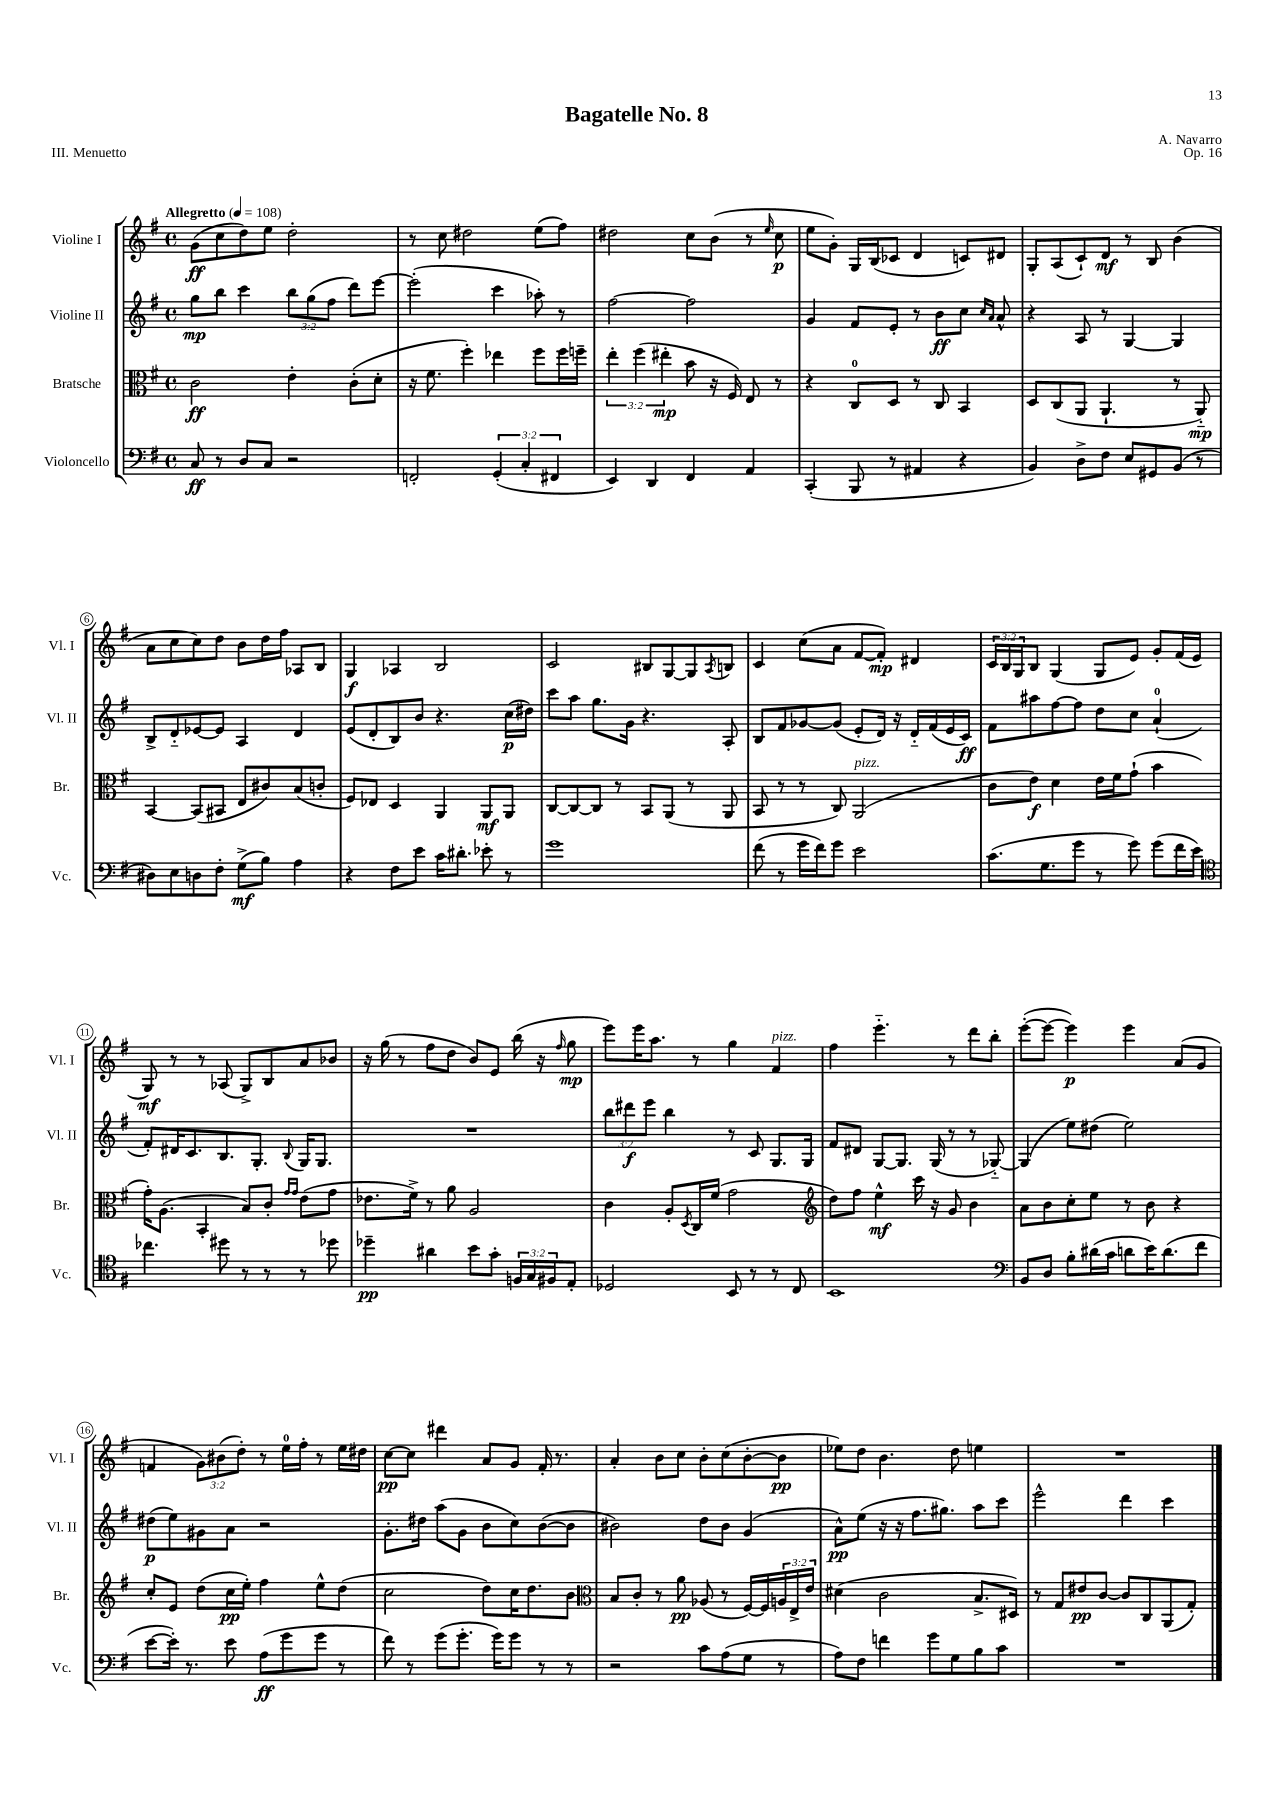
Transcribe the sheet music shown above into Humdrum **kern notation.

**kern	**kern	**kern	**kern
*staff4	*staff3	*staff2	*staff1
*clefF4	*clefC3	*clefG2	*clefG2
*k[f#]	*k[f#]	*k[f#]	*k[f#]
*M4/4	*M4/4	*M4/4	*M4/4
*met(c)	*met(c)	*met(c)	*met(c)
*MM108	*MM108	*MM108	*MM108
8C/	2c\	8gg\L	(8g\L
8r	.	8bb\J	8cc\
8D/L	.	4ccc\	8dd\)
8C/J	.	.	8ee\J
2r	4e'\	12bb\L	2dd'\
.	.	(12gg\	.
.	.	12ff#\J	.
.	(8c'\L	8ddd\L)	.
.	8d'\J	[8eee\J	.
=	=	=	=
2FF'/	16r	(2eee'\]	8r
.	8.f#\	.	.
.	.	.	8cc\
.	4ff#'\)	.	2dd#\
(6GG'/	4ee-\	4ccc\	.
6C'/	.	.	.
.	8ff#\L	8aa-'\)	(8ee\L
6FF#/	.	.	.
.	16ff#\L	8r	8ff#\J)
.	16ff~\JJ	.	.
=	=	=	=
4EE/)	6ee'\	[2ff#\	2dd#\
.	(6ff#\	.	.
4DD/	.	.	.
.	6ee#'\	.	.
4FF#/	8b\	2ff#\]	8cc\L
.	16r	.	(8b\J
.	16F#/)	.	.
4AA/	8E/	.	8r
.	.	.	16qqee/
.	8r	.	8cc\
=	=	=	=
(4CC'/	4r	4g/	8ee\L
.	.	.	8g'\J)
8BBB/	8C/L	8f#/L	16G/LL
.	.	.	(16B/J
8r	8D/J	8e'/J	8c-/J
4AA#/	8r	8r	4d/
.	8C/	8b\L	.
4r	4BB/	8cc\J	8c/L)
.	.	16qqcc/LL	.
.	.	16qqa/JJ	.
.	.	8a^^/	8d#/J
=	=	=	=
4BB/)	8D/L	4r	8G'/L
.	(8C/	.	(8A/
8D^\L	8AA/J	8A/	8c`/)
8F#\J	4.AA`/	8r	8d/J
8E/L	.	[4G/	8r
8GG#/	.	.	8B/
(8BB/J	8r	4G/]	(4b\
8r	8AA'~/)	.	.
=	=	=	=
8D#\L)	[4BB/	8B^/L	8a\L
8E\	.	8d'~/	8cc\
8D\	(8BB/]L	[8e-/	8cc\)
8F#'\J	8BB#/J	8e-/]J	8dd\J
(8G^\L	8E/L	4A/	8b\L
8B\J)	8c#/)	.	16dd\L
.	.	.	16ff#\JJ
4A\	(8B/	4d/	8A-/L
.	8c'/J	.	8B/J
=	=	=	=
4r	8F#/L)	(8e/L	4G/
.	8E-/J	8d'/	.
8F#\L	4D/	8B/)	4A-/
8e\J	.	8b/J	.
16c\LK	4AA/	4.r	2B/
8.d#'\J	.	.	.
8e-'\	8AA/L	.	.
8r	8AA/J	(16cc\LL	.
.	.	16dd#\JJ)	.
=	=	=	=
1g	[8C/L	8ccc\L	2c/
.	8C/_	8aa\J	.
.	8C/]J	8.gg\L	.
.	8r	.	.
.	.	16g\Jk	.
.	8BB/L	4.r	8B#/L
.	(8AA/J	.	[8G/
.	8r	.	8G/]
.	.	.	8qA/
.	8AA/	8A'/	8B/J
=	=	=	=
(8f#\	8BB/	8B/L	4c/
8r	8r	8f#/	.
16g\LL	8r	[8g-/	(8cc\L
16f#\J)	.	.	.
8g\J	8C/)	(8g-/]J	8a\J
2e\	(2AA/	8e'/L	[8f#/L
.	.	16d/Jk)	8f#'/]J)
.	.	16r	.
.	.	16d'~/LL	4d#/
.	.	(16f#/	.
.	.	16e/	.
.	.	16c/JJ)	.
=	=	=	=
(8.c\L	8c\L	8f#\L	24c/LL
.	.	.	24B/
.	.	.	24G/J
.	8e\J)	8aa#\	8B/J
8.G\	.	.	.
.	4d\	[8ff#\	(4G/
8g\J	.	8ff#\]J	.
8r	16e\LL	8dd\L	8G/L
.	16f#\J	.	.
8g\)	(8g`\J	8cc\J	8e/J)
(8g\L	4b\	(4a`/	8g'/L
16f#\L	.	.	(16f#/L
16e\JJ)	.	.	16e/JJ
=	=	=	=
*clefC4	*	*	*
4.cc-\	16g'\LK)	8f#'/L)	8G/)
.	(8.A\J	.	.
.	.	16d#/K	8r
.	.	8.c/	.
.	4BB'/	.	8r
8dd#\	.	8.B/	(8A-/
8r	8B/L)	.	8G^/L)
.	.	8.G'/J	.
8r	8c'/J	.	8B/
.	16qqg/LL	.	.
.	16qqg/JJ	8qqB/	.
8r	(8e\L	16G/LK	8a/
.	.	8.G/J	.
8dd-\	8g\J	.	8b-/J
=	=	=	=
4dd-~\	8.e-\L	1r	16r
.	.	.	(16gg\
.	.	.	8r
.	16f#^\Jk)	.	.
4a#\	8r	.	8ff#\L
.	8a\	.	8dd\J
8b\L	2A/	.	8b/L)
8g'\J	.	.	8e/J
24F/LL	.	.	(16bb\
24G/	.	.	.
.	.	.	16r
24F#/J	.	.	.
.	.	.	16qqff#/
8E'/J	.	.	8gg\
=	=	=	=
2D-/	4c\	12bb\L	8eee\L)
.	.	12ddd#\	.
.	.	.	16eee\K
.	.	12eee\J	.
.	.	.	8.aa\J
.	8A'/L	4bb\	.
.	8qD/	.	.
.	16C/L	.	8r
.	(16f#/JJ	.	.
8BB/	2g\	8r	4gg\
8r	.	8c/	.
8r	.	8.G/L	4f#/
8C/	.	.	.
.	.	16G/Jk	.
=	=	=	=
*	*clefG2	*	*
1BB	8dd\L)	8f#/L	4ff#\
.	8ff#\J	8d#/J	.
.	4ee^^\	[8G/L	4.eee'~\
.	.	8.G/]J	.
.	16ccc\	.	.
.	16r	(16G/	.
.	8g/	8r	8r
.	4b\	8r	8ddd\L
.	.	[8G-'~/)	8bb'\J
=	=	=	=
*clefF4	*	*	*
8BB/L	8a\L	(4G-/]	([8eee'\L
8D/J	8b\	.	8eee\_J
8B'\L	8cc'\	8ee\L)	4eee\])
(16d#\L	8ee\J	(8dd#\J	.
16c\JJ	.	.	.
8d\L	8r	2ee\)	4eee\
16e\K)	8b\	.	.
(8.d\	.	.	.
.	4r	.	(8a/L
8f#\J	.	.	8g/J
=	=	=	=
[8e\L	8cc'/L	(8dd#\L	4f/
16e'\]Jk)	8e/J	8ee\)	.
8.r	.	.	.
.	(8dd\L	8g#\	12g\L)
.	.	.	(12b#\
8e\	16cc\L	8a\J	.
.	.	.	12dd'\J)
.	16ee'\JJ)	.	.
(8A\L	4ff#\	2r	8r
8g\	.	.	16ee\LL
.	.	.	16ff#'\JJ
8g\J	8ee^^\L	.	8r
8r	(8dd\J	.	16ee\LL
.	.	.	16dd#\JJ
=	=	=	=
8f#\)	2cc\	8.g'\L	[8cc\L
8r	.	.	8cc\]J
.	.	16dd#\Jk	.
(8g\L	.	(8aa\L	4ddd#\
8.g'\J	.	8g\J	.
.	8dd\L)	8b\L	8a/L
16g\LK)	.	.	.
8g\J	16cc\K	8cc\)	8g/J
.	8.dd\	.	.
8r	.	([8b\	16f#'/
.	.	.	8.r
8r	8b\J	8b\]J	.
=	=	=	=
*	*clefC3	*	*
2r	8B/L	2b#\)	4a'/
.	8c'/J	.	.
.	8r	.	8b\L
.	8a\	.	8cc\J
8c\L	(8A-/	8dd\L	8b'\L
(8A\	8r	8b#\J	(8cc\
8G\J	[16F#/LL)	(4g/	[8b'\
.	16F#/]	.	.
8r	24A/	.	8b\]J
.	24E^/	.	.
.	24e/JJ	.	.
=	=	=	=
8A\L)	(4d#\	8a^^\L)	8ee-\L)
8F#\J	.	(8ee\J	8dd\J
4f\	2c\	16r	4.b\
.	.	16r	.
.	.	8.ff#\L	.
8g\L	.	.	.
.	.	8.gg#\J)	.
8G\	.	.	8dd\
8B\	8.B^/L	8aa\L	4ee\
8c\J	.	8ccc\J	.
.	16D#/Jk)	.	.
=	=	=	=
1r	8r	2eee^^\	1r
.	8G/L	.	.
.	8e#/	.	.
.	[8c/J	.	.
.	8c/]L	4ddd\	.
.	8C/	.	.
.	(8AA/	4ccc\	.
.	8G'/J)	.	.
==	==	==	==
*-	*-	*-	*-
